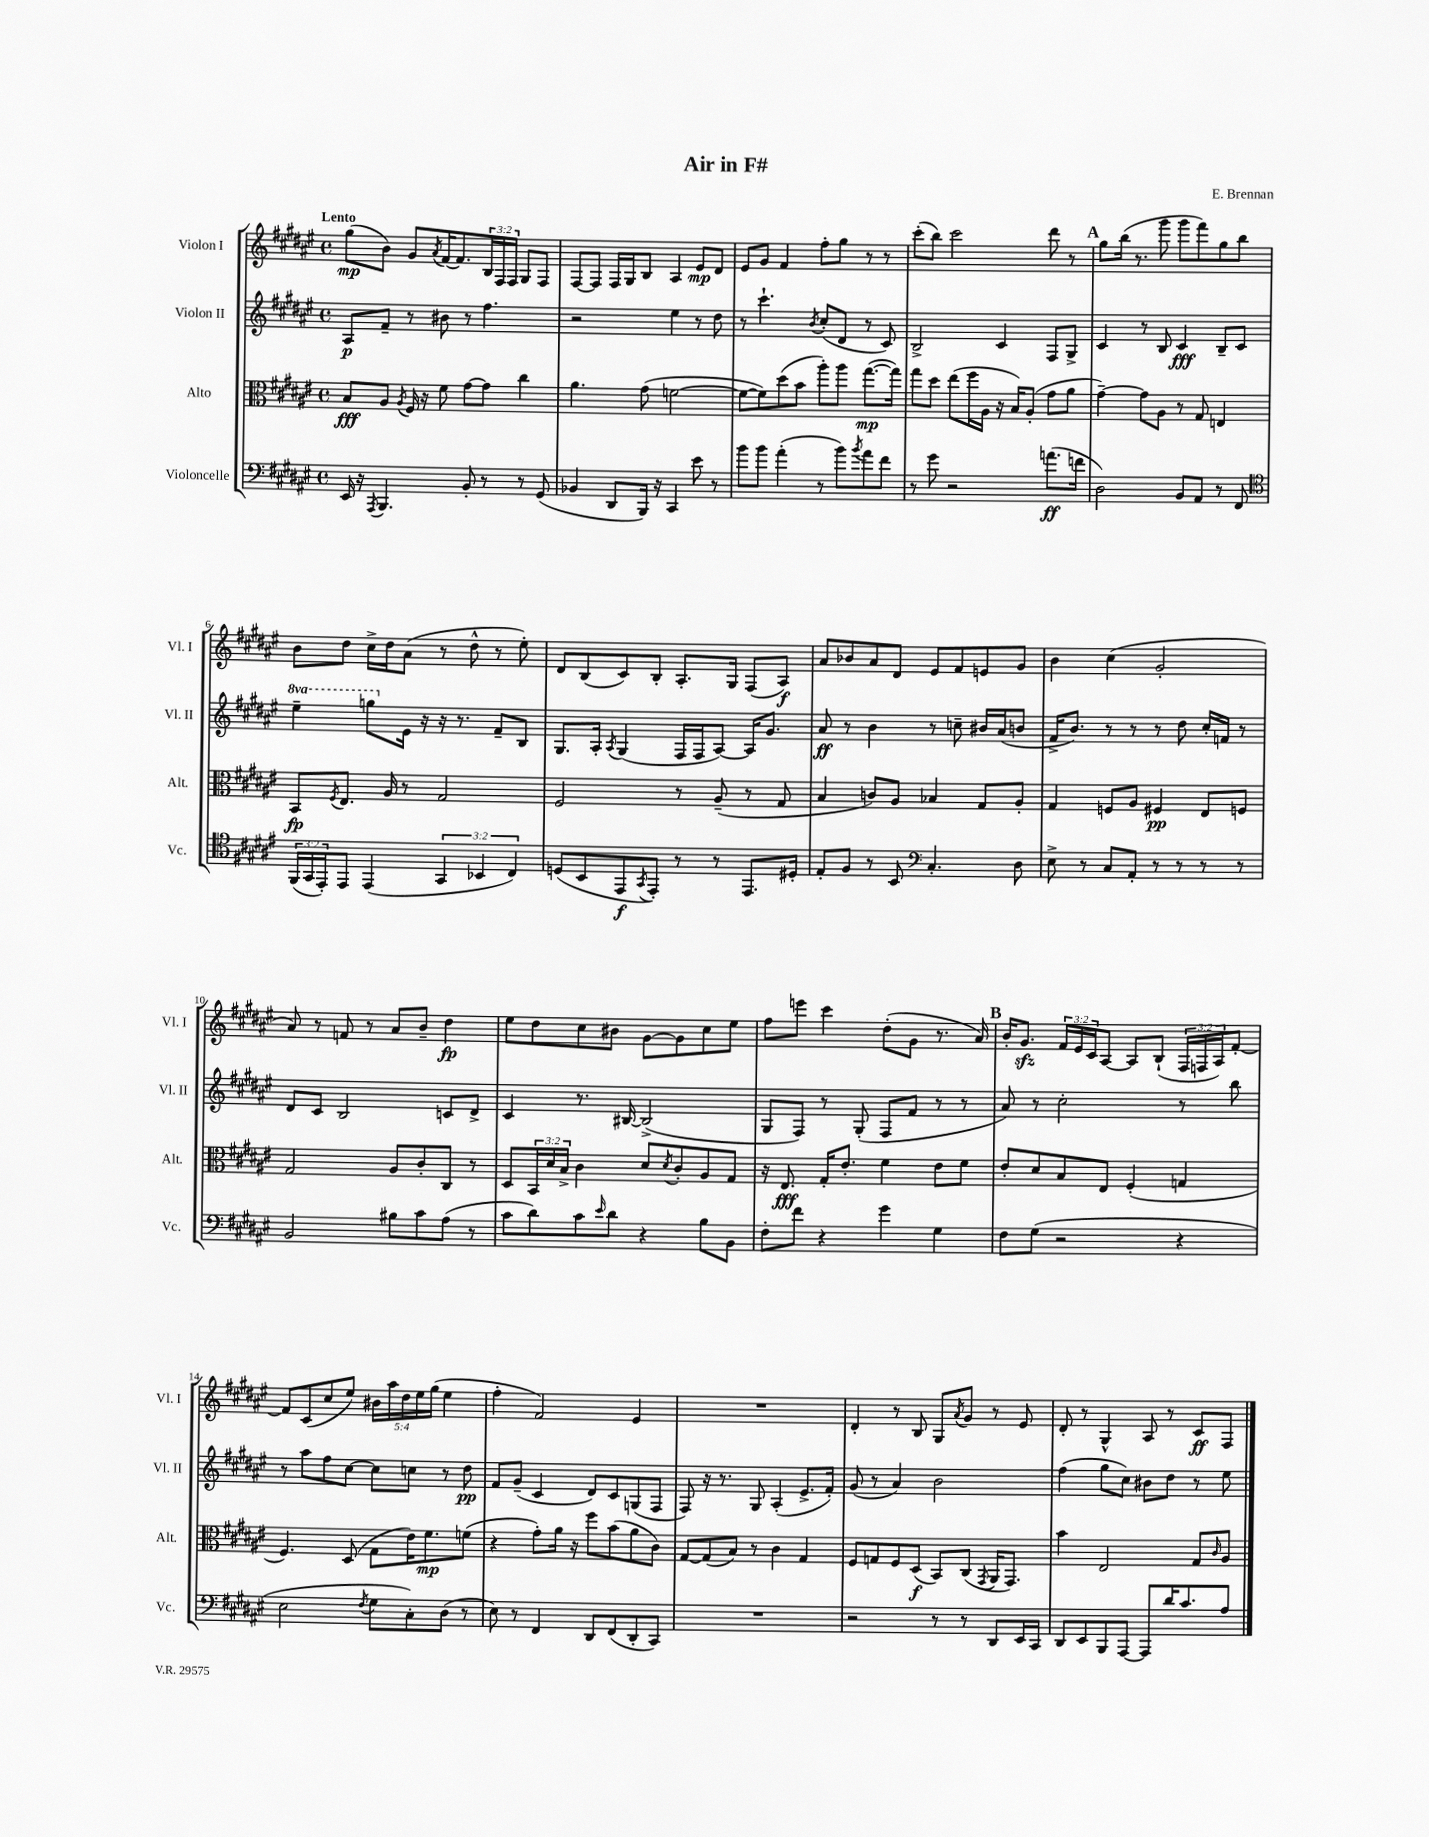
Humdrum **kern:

**kern	**kern	**kern	**kern
*staff4	*staff3	*staff2	*staff1
*clefF4	*clefC3	*clefG2	*clefG2
*k[f#c#g#d#a#e#]	*k[f#c#g#d#a#e#]	*k[f#c#g#d#a#e#]	*k[f#c#g#d#a#e#]
*M4/4	*M4/4	*M4/4	*M4/4
*met(c)	*met(c)	*met(c)	*met(c)
16EE#	8B	8A#	(8gg#
16r	.	.	.
8qAAA#	.	.	.
4.BBB	8A#	8f#~	8b)
.	8qA#	.	.
.	16F#	8r	8g#
.	16r	.	.
.	.	.	8qa#
.	8f#	8b#	[16f#
.	.	.	8.f#]
8BB'	[8g#	8r	.
8r	8g#]	4.ff#	24B
.	.	.	24F#
.	.	.	24F#
8r	4cc#	.	8G#
(8GG#	.	.	8F#
=	=	=	=
4BB-	4.a#	2r	[8F#
.	.	.	8F#]
8DD#	.	.	16F#
.	.	.	16G#
16BBB)	(8g#	.	8B
16r	.	.	.
4CC#	[2f	4ee#	4A#
8e#	.	8r	8e#
8r	.	8dd#	8d#
=	=	=	=
8b	8f_	8r	8e#
8b	8f])	4.ccc#`	8g#
(4a#'	(8dd#	.	4f#
.	8b	.	.
.	.	8qb	.
8r	8aa#')	(8cc#'	8ff#'
8b)	8aa#	8d#	8gg#
8qb	.	.	.
8a#	([8.gg#	8r	8r
8f#	.	8c#)	8r
.	16gg#])	.	.
=	=	=	=
8r	8gg#	2B^	(8ccc#'
8g#	8dd#	.	8bb)
2r	(8ee#	.	2ccc#
.	16ff#	.	.
.	16A#	.	.
.	16r	4c#	.
.	16B)	.	.
.	(8A#'	.	.
(8.a	8g#	8F#	8ddd#
.	8a#	8G#^	8r
16f	.	.	.
=	=	=	=
2D#)	[4g#~)	4c#	8gg#
.	.	.	(16bb
.	.	.	8.r
.	8g#]	8r	.
.	8A#	8B	8ggg#
8BB	8r	4c#	8ggg#
8AA#	8G#	.	8fff#)
8r	4E	8B~	8gg#
8FF#	.	8c#	8bb
=	=	=	=
*clefC4	*	*	*
(24FF#	8BB	4eee#~	8b
24GG#	.	.	.
24EE#')	.	.	.
.	8qF#	.	.
8EE#	8.E#	.	8dd#
(4EE#	.	8ggg	16cc#^
.	16A#	.	16dd#
.	8r	16e#	(8a#
.	.	16r	.
6GG#	2G#	16r	8r
.	.	8.r	.
.	.	.	8dd#^^
6BB-	.	.	.
.	.	8f#~	8r
6C#)	.	.	.
.	.	8B	8ee#')
=	=	=	=
(8D	2F#	8.G#	8d#
8BB	.	.	(8B
.	.	16A#'	.
.	.	8qA#	.
8EE#	.	(4G#	8c#)
8qGG#	.	.	.
8EE#')	.	.	8B'
8r	8r	16F#	8.A#'
.	.	16F#	.
8r	(8A#~	[8A#)	.
.	.	.	16G#
8.EE#	8r	16A#]	(8F#
.	.	8.g#	.
.	8G#	.	8A#)
16D#'	.	.	.
=	=	=	=
8E#'	4B	8a#	8a#
8F#	.	8r	8b-
8r	8c)	4b	8a#
8BB	8A#	.	8d#
*clefF4	*	*	*
4.C#'	4B-	8r	8e#
.	.	8cc~	8f#
.	8G#	16b#	8e
.	.	(16a#	.
8D#	8A#'	8b	8g#
=	=	=	=
8E#^	4G#	16f#^	4b
.	.	8.b)	.
8r	.	.	.
8C#	8F	8r	(4cc#
8AA#'	8A#	8r	.
8r	4F#	8r	2g#'
8r	.	8dd#	.
8r	8E#	16cc#'	.
.	.	16f	.
8r	8F	8r	.
=	=	=	=
2BB	2G#	8d#	8a#)
.	.	8c#	8r
.	.	2B	8f
.	.	.	8r
8B#	8A#	.	8a#
8c#	8c#'	.	8b~
(8A#	8C#	8c	4dd#
8r	8r	8d#^	.
=	=	=	=
8c#	8D#	4c#	8ee#
8d#)	24BB	.	8dd#
.	24d#	.	.
.	24B^	.	.
8c#	4c#	8.r	8cc#
16qqe#	.	.	.
8d#	.	.	8b#
.	.	[16B#	.
4r	8d#	(2B#^]	[8g#
.	8qd#	.	.
.	8c#'	.	8g#]
8B	8A#	.	8cc#
8BB	8G#	.	8ee#
=	=	=	=
8F#'	16r	8G#	8ff#
.	8.E#	.	.
8f#	.	8F#)	8eee
4r	16G#'	8r	4ccc#
.	8.e#'	.	.
.	.	(8G#'	.
4g#	4f#	8F#	(8dd#'
.	.	8f#	8g#
4G#	8e#	8r	8.r
.	8f#	8r	.
.	.	.	16a#)
=	=	=	=
8F#	8e#'	8a#)	16b'
.	.	.	8.g#
(8G#	8d#	8r	.
2r	8B	2cc#'	24f#
.	.	.	24e#
.	.	.	24c#
.	8E#	.	[8A#
.	(4F#'	.	8A#]
.	.	.	(8B`
4r	4G	8r	24F#
.	.	.	24F
.	.	.	24A#)
.	.	8bb	[8f#'
=	=	=	=
2E#	4.F#)	8r	8f#]
.	.	8aa#	(8c#
.	.	8ff#	8cc#
.	(8D#	[8cc#	8ee#)
8qF#	.	.	.
8G#	8G#	8cc#]	20b#
.	.	.	20aa#
.	.	.	20dd#
8C#')	16e#)	8cc	.
.	.	.	20ee#
.	8.f#	.	.
.	.	.	(20gg#
(8D#	.	8r	4ee#
8r	(8f	8dd#	.
=	=	=	=
8E#)	4r	8f#	4ff#'
8r	.	(8g#~	.
4FF#	8g#')	4c#	2f#)
.	16a#	.	.
.	16r	.	.
8DD#	8ff#	8d#)	.
(8FF#	(8b	8c#	.
8DD#'	8a#	(8G	4e#
8CC#)	8c#)	8F#	.
=	=	=	=
1r	[8G#	8F#)	1r
.	(8G#]	16r	.
.	.	8.r	.
.	8B)	.	.
.	8r	8G#	.
.	4c#	(4A#'	.
.	4G#	8.e#^	.
.	.	16f#')	.
=	=	=	=
2r	8F#	(8g#	4d#'
.	8G	8r	.
.	8F#	4a#)	8r
.	(8D#	.	8B
8r	8BB)	2b	8G#
.	.	.	8qa#
8r	(8C#	.	8g#
.	8qGG#	.	.
8DD#	16AA#	.	8r
.	8.GG#)	.	.
16EE#	.	.	8e#
16CC#	.	.	.
=	=	=	=
8DD#	4b	(4ff#	8d#'
8EE#	.	.	8r
8BBB	2E#	8gg#	4G#^^
[8AAA#	.	8cc#)	.
8AAA#]	.	8b#	8A#
16d#	.	8dd#	8r
8.c#	.	.	.
.	8G#	8r	8c#
.	16qqc#	.	.
8A#	8A#	8ee#	8F#
==	==	==	==
*-	*-	*-	*-
